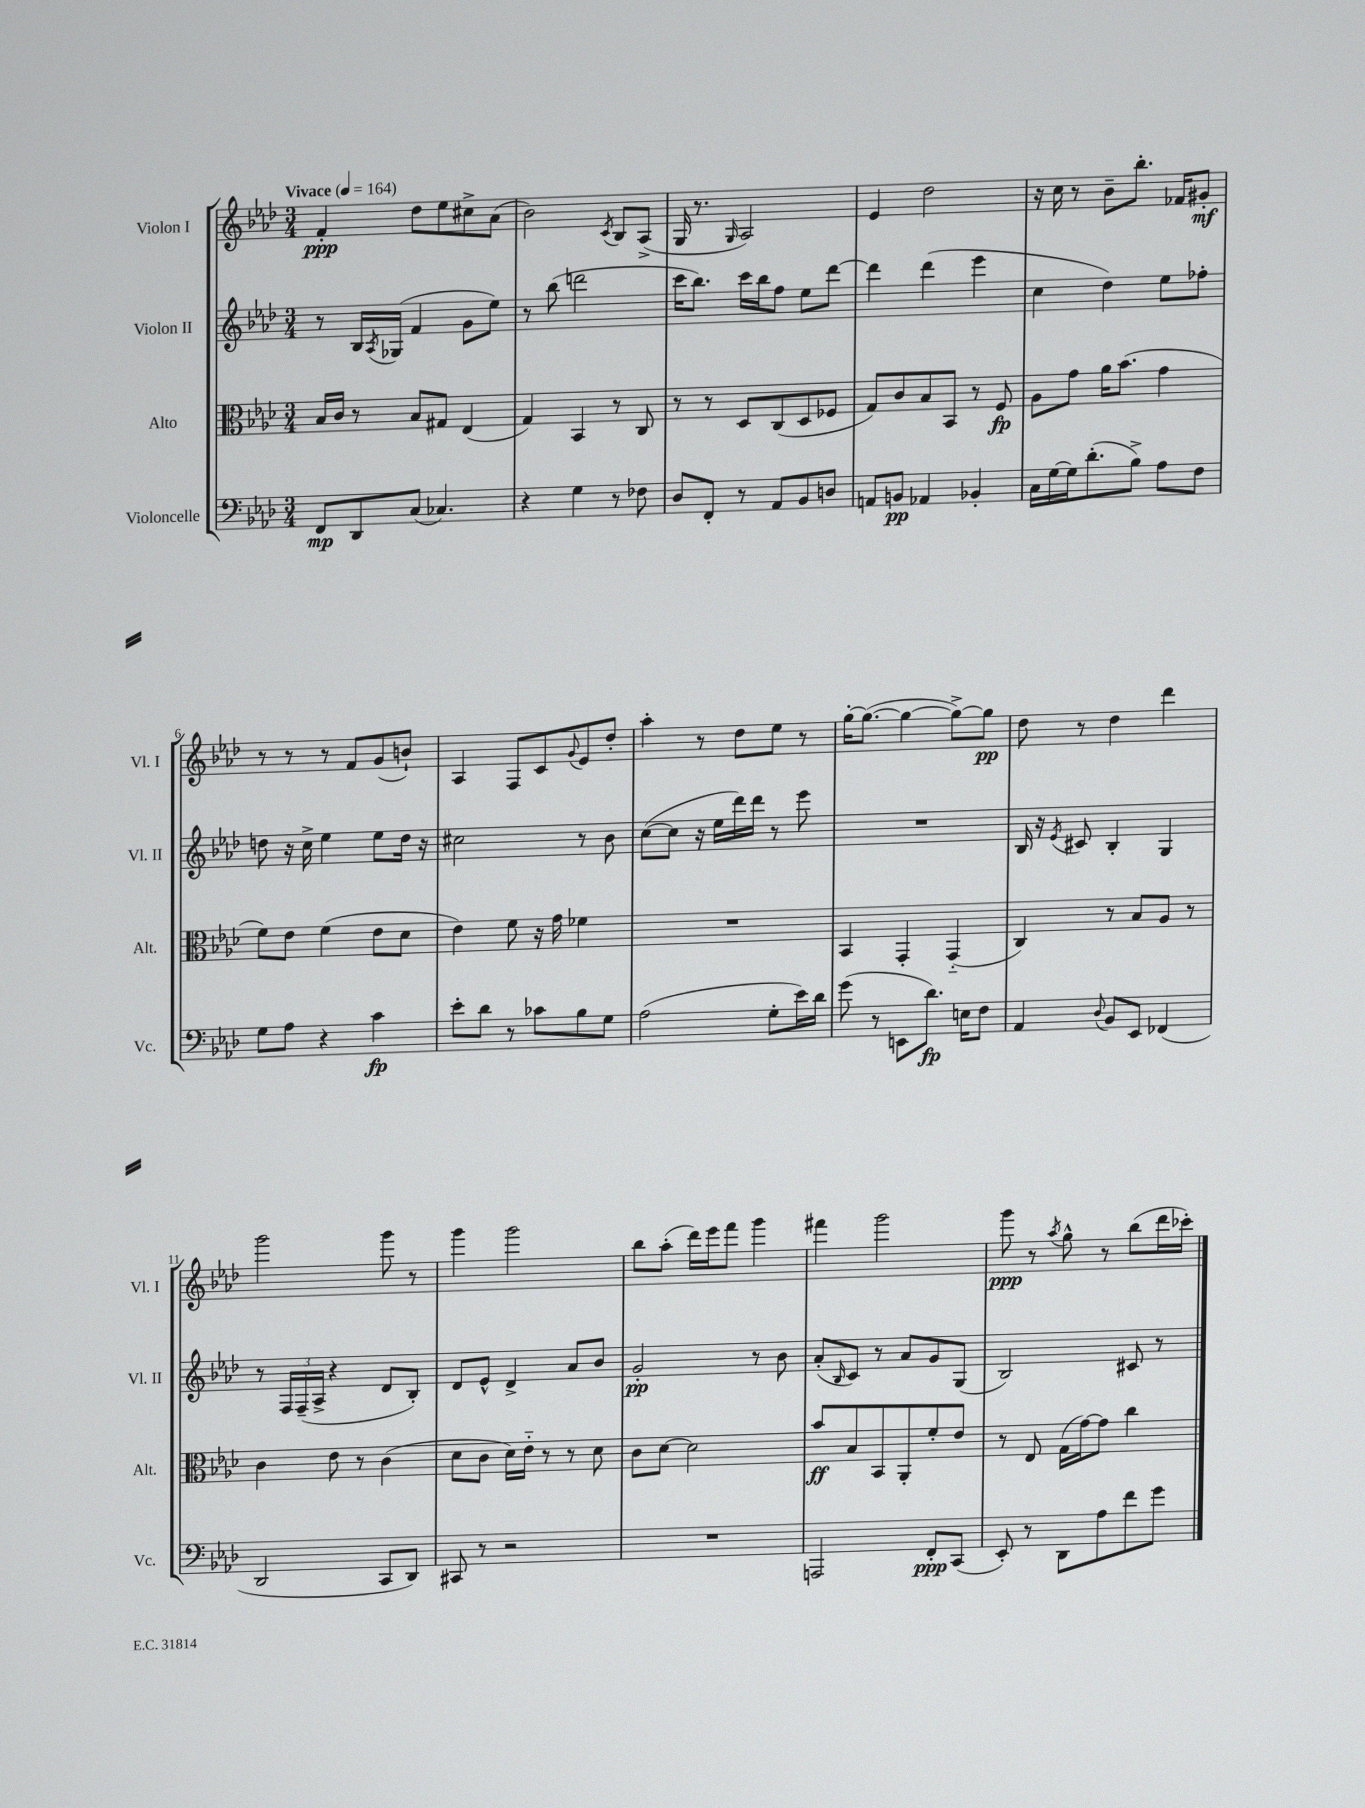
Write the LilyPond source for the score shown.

<<
\new StaffGroup <<
\new Staff = "s0" \with { instrumentName = "Violon I" shortInstrumentName = "Vl. I" } {
    \clef treble \key aes \major \numericTimeSignature \time 3/4 \tempo "Vivace" 4 = 164
    f'4-.\ppp des''8 ees''8 cis''8-> aes'8( |
    bes'2) \acciaccatura { c'8 } bes8 aes8->( |
    g16 r8. \grace { g16 } aes2) |
    ees'4 des''2 |
    r16 c''16 r8 bes'8-- bes''8.-. fes'16 gis'8-.\mf |
    r8 r8 r8 f'8 g'8( b'8-!) |
    aes4 f8 c'8 \appoggiatura { g'8 } ees'8 des''8-. |
    aes''4-. r8 des''8 ees''8 r8 |
    g''16~-. g''8.~( g''4~ g''8~->) g''8\pp |
    des''8 r8 des''4 des'''4 |
    g'''2 g'''8 r8 |
    g'''4 g'''2 |
    bes''8 aes''8-.( des'''16) ees'''16 f'''8 g'''4 |
    fis'''4 g'''2 |
    g'''8\ppp r8 \acciaccatura { aes''8 } g''8-^ r8 bes''8( des'''16 ces'''16-.) \bar "|." |
}
\new Staff = "s1" \with { instrumentName = "Violon II" shortInstrumentName = "Vl. II" } {
    \clef treble \key aes \major \numericTimeSignature \time 3/4
    r8 bes16 \acciaccatura { aes8 } ges16( f'4 g'8 ees''8) |
    r8 bes''8( d'''2 |
    c'''16 bes''8.) c'''16 bes''16 f''8 ees''8 des'''8~ |
    des'''4 des'''4( ees'''4 |
    c''4 des''4) ees''8 fes''8-. |
    d''8 r16 c''16-> ees''4 ees''8 d''16 r16 |
    cis''2 r8 bes'8 |
    c''8~( c''8 r16 ees''16 des'''16) des'''16 r8 ees'''8 |
    R2. |
    bes16 r16 \acciaccatura { ees'8 } cis'8 bes4-. g4 |
    r8 \tuplet 3/2 { f16 f16--( aes16-> } r4 des'8 bes8-.) |
    des'8 ees'8-^ des'4-> aes'8 bes'8 |
    g'2-.\pp r8 bes'8 |
    aes'8-.( \grace { bes16 } c'8) r8 aes'8 g'8 g8( |
    bes2) cis'8 r8 \bar "|." |
}
\new Staff = "s2" \with { instrumentName = "Alto" shortInstrumentName = "Alt." } {
    \clef alto \key aes \major \numericTimeSignature \time 3/4
    bes16 c'16 r8 bes8 gis8 ees4( |
    g4) bes,4 r8 c8 |
    r8 r8 des8 c8( des8 fes8 |
    g8) c'8 bes8 bes,8 r8 f8\fp |
    aes8 g'8 aes'16 bes'8.( g'4 |
    f'8) ees'8 f'4( ees'8 des'8 |
    ees'4) f'8 r16 g'16 fes'4 |
    R2. |
    bes,4 g,4-. g,4-_( |
    c4) r8 bes8 aes8 r8 |
    c'4 ees'8 r8 c'4( |
    des'8 c'8 des'16) ees'16-_ r8 r8 des'8 |
    c'8 des'8~ des'2 |
    bes'8\ff bes8 bes,8 aes,8-. f'8-. ees'8 |
    r8 ees8 g16( g'16~) g'8 c''4 \bar "|." |
}
\new Staff = "s3" \with { instrumentName = "Violoncelle" shortInstrumentName = "Vc." } {
    \clef bass \key aes \major \numericTimeSignature \time 3/4
    f,8\mp des,8 c8( ces4.) |
    r4 g4 r8 fes8 |
    des8 f,8-. r8 aes,8 bes,8 d8 |
    a,8 b,8\pp aes,4 bes,4-. |
    c16 g16~ g16 des'8.-.( bes8->) aes8 f8 |
    g8 aes8 r4 c'4\fp |
    ees'8-. des'8 r8 ces'8 bes8 g8 |
    aes2( g8-. ees'16) des'16 |
    g'8( r8 e,8 des'8.\fp) e16 f8 |
    aes,4 \appoggiatura { des8 } bes,8 ees,8 fes,4( |
    des,2 c,8 des,8) |
    cis,8 r8 r2 |
    R2. |
    a,,2 f,8-.\ppp c,8( |
    ees,8-.) r8 des,8 aes8 f'8 g'8 \bar "|." |
}
>>
>>
